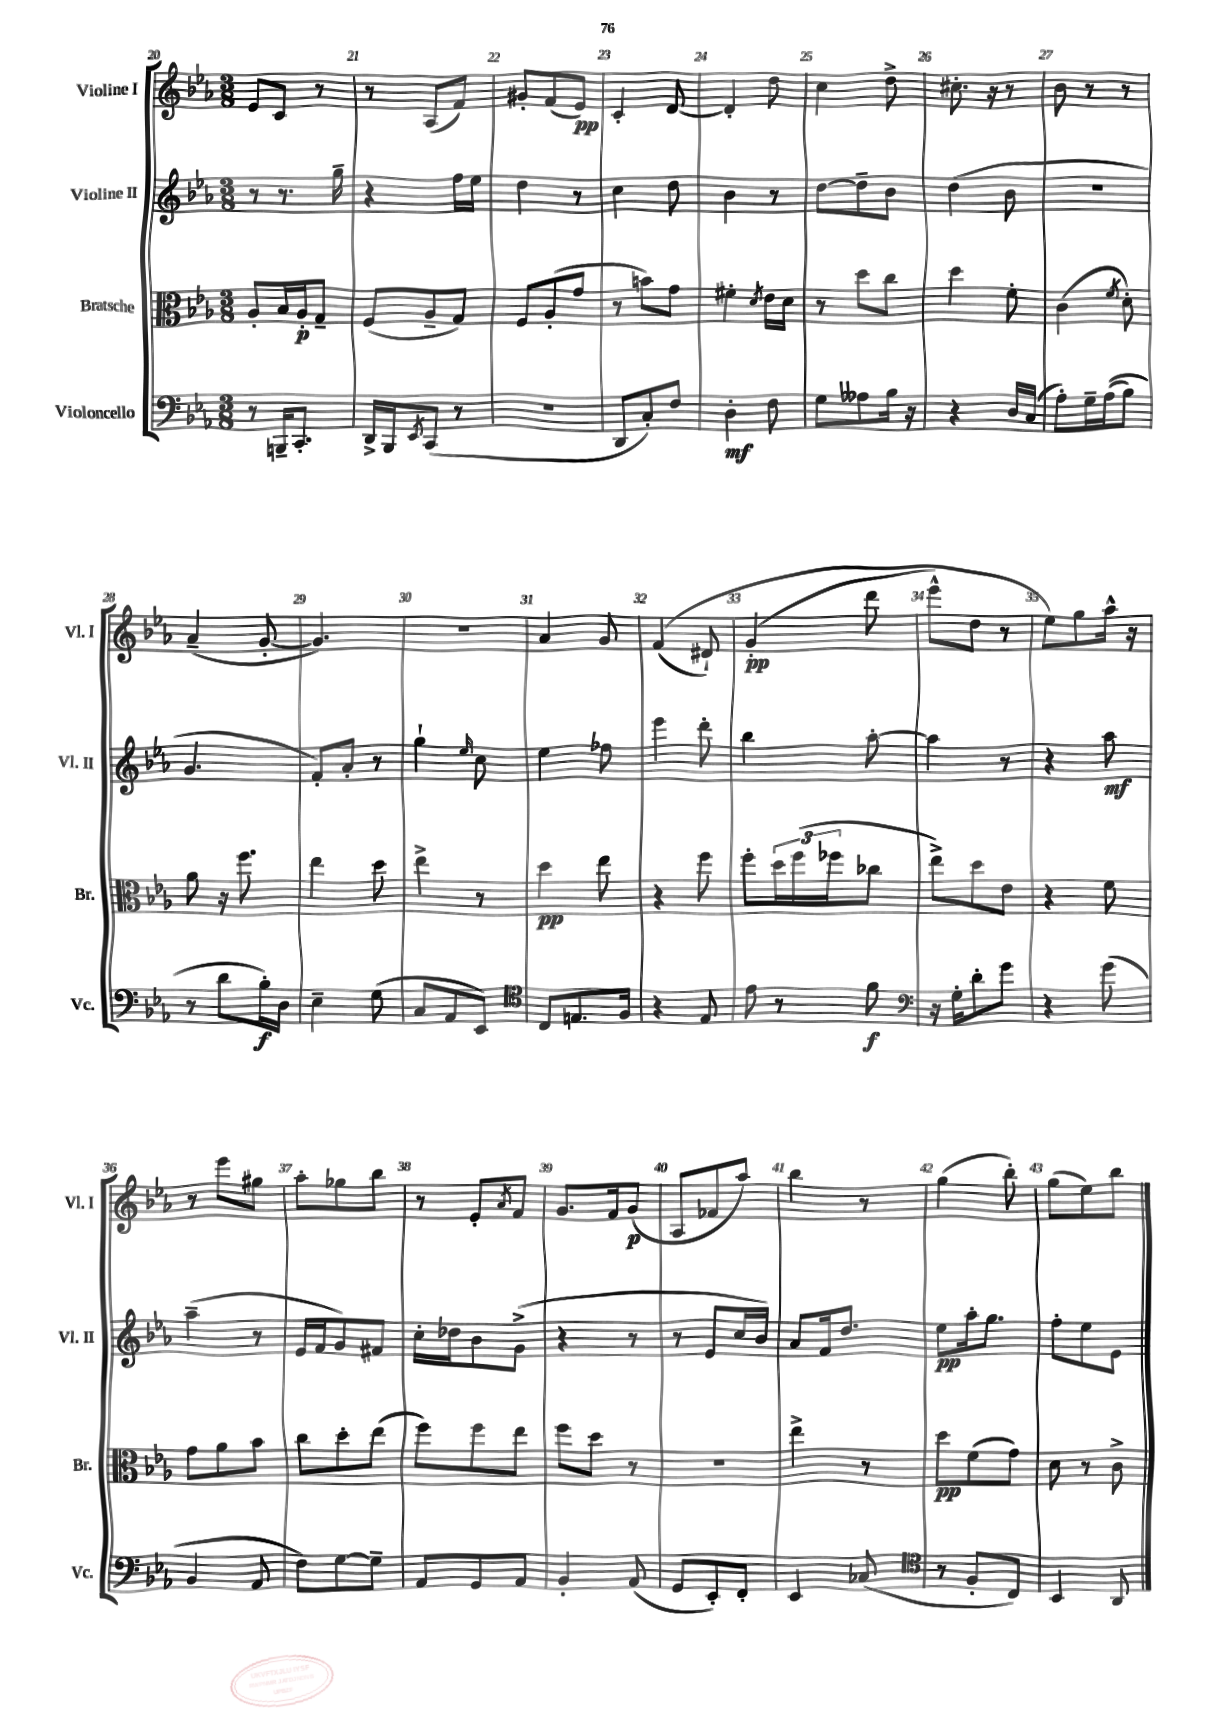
<<
\new StaffGroup <<
\new Staff = "s0" \with { instrumentName = "Violine I" shortInstrumentName = "Vl. I" } {
    \clef treble \key ees \major \numericTimeSignature \time 3/8
    ees'8 c'8 r8 |
    r8 aes8( f'8) |
    gis'8-. f'8( ees'8\pp) |
    c'4-. d'8~ |
    d'4-. d''8 |
    c''4 d''8-> |
    cis''8.-. r16 r8 |
    bes'8 r8 r8 |
    aes'4--( g'8~-. |
    g'4.) |
    R4. |
    aes'4 g'8 |
    f'4(\( dis'8-!) |
    g'4-.\pp( d'''8 |
    ees'''8-^) d''8 r8 |
    ees''8\) g''8 aes''16-^ r16 |
    r8 ees'''8 gis''8 |
    aes''8-. ges''8 bes''8 |
    r8 ees'8-. \acciaccatura { aes'8 } f'8 |
    g'8. f'16 g'8\p( |
    aes8 fes'8 aes''8) |
    bes''4 r8 |
    g''4( bes''8-.) |
    g''8( ees''8) bes''8 \bar "|." |
}
\new Staff = "s1" \with { instrumentName = "Violine II" shortInstrumentName = "Vl. II" } {
    \clef treble \key ees \major \numericTimeSignature \time 3/8
    r8 r8. g''16-- |
    r4 f''16 ees''16 |
    d''4 r8 |
    c''4 d''8 |
    bes'4 r8 |
    d''8~ d''8-- bes'8 |
    d''4( bes'8 |
    R4. |
    g'4. |
    f'8-.) aes'8-. r8 |
    g''4-! \grace { ees''16 } c''8 |
    ees''4 fes''8 |
    ees'''4 d'''8-. |
    bes''4 aes''8~-. |
    aes''4 r8 |
    r4 aes''8\mf |
    aes''4--( r8 |
    ees'16 f'16 g'8) fis'8 |
    c''16-. des''16 bes'8 g'8->( |
    r4 r8 |
    r8 ees'8 c''16 bes'16) |
    aes'8 f'16 d''8. |
    ees''8\pp aes''16-. g''8. |
    f''8-. ees''8 ees'8 \bar "|." |
}
\new Staff = "s2" \with { instrumentName = "Bratsche" shortInstrumentName = "Br." } {
    \clef alto \key ees \major \numericTimeSignature \time 3/8
    aes8-. bes16 aes16-.\p g8-- |
    f8( aes8-- g8) |
    f8 aes8-.( g'8 |
    r8 b'8) g'8 |
    fis'4-. \acciaccatura { d'8 } ees'16 d'16 |
    r8 d''8 c''8 |
    d''4 f'8-. |
    c'4( \acciaccatura { f'8 } d'8-.) |
    aes'8 r16 f''8. |
    ees''4 d''8 |
    ees''4-> r8 |
    d''4\pp ees''8 |
    r4 f''8 |
    f''8-. \tuplet 3/2 { d''16 f''16( fes''16 } ces''8 |
    ees''8->) d''8 ees'8 |
    r4 f'8 |
    g'8 aes'8 bes'8 |
    c''8 d''8-. ees''8( |
    f''8) f''8 ees''8 |
    f''8 d''8 r8 |
    R4. |
    ees''4-> r8 |
    d''8\pp f'8( g'8) |
    d'8 r8 c'8-> \bar "|." |
}
\new Staff = "s3" \with { instrumentName = "Violoncello" shortInstrumentName = "Vc." } {
    \clef bass \key ees \major \numericTimeSignature \time 3/8
    r8 b,,16-- c,8.-. |
    d,16-> bes,,16 \acciaccatura { ees,8 } c,8( r8 |
    R4. |
    d,8 c8-.) f8 |
    d4-.\mf f8 |
    g8 aeses8 bes16 r16 |
    r4 d16 c16( |
    aes8-.) g16-- aes16(\( bes8) |
    r8 d'8 bes16-.\f\) d16 |
    ees4-- g8( |
    c8 aes,8 ees,8) |
    \clef tenor c8 e8. f16 |
    r4 ees8 |
    ees'8 r8 f'8\f |
    \clef bass r16 g16-. d'8-. g'8 |
    r4 g'8( |
    bes,4 aes,8 |
    f8) g8~ g8-- |
    aes,8 g,8 aes,8 |
    bes,4-. aes,8( |
    g,8 ees,8-.) f,8-. |
    ees,4 ces8( |
    \clef tenor r8 f8-. c8) |
    bes,4 aes,8 \bar "|." |
}
>>
>>
\layout { \context { \Score currentBarNumber = #20 \override BarNumber.break-visibility = ##(#f #t #t) barNumberVisibility = #all-bar-numbers-visible } }
